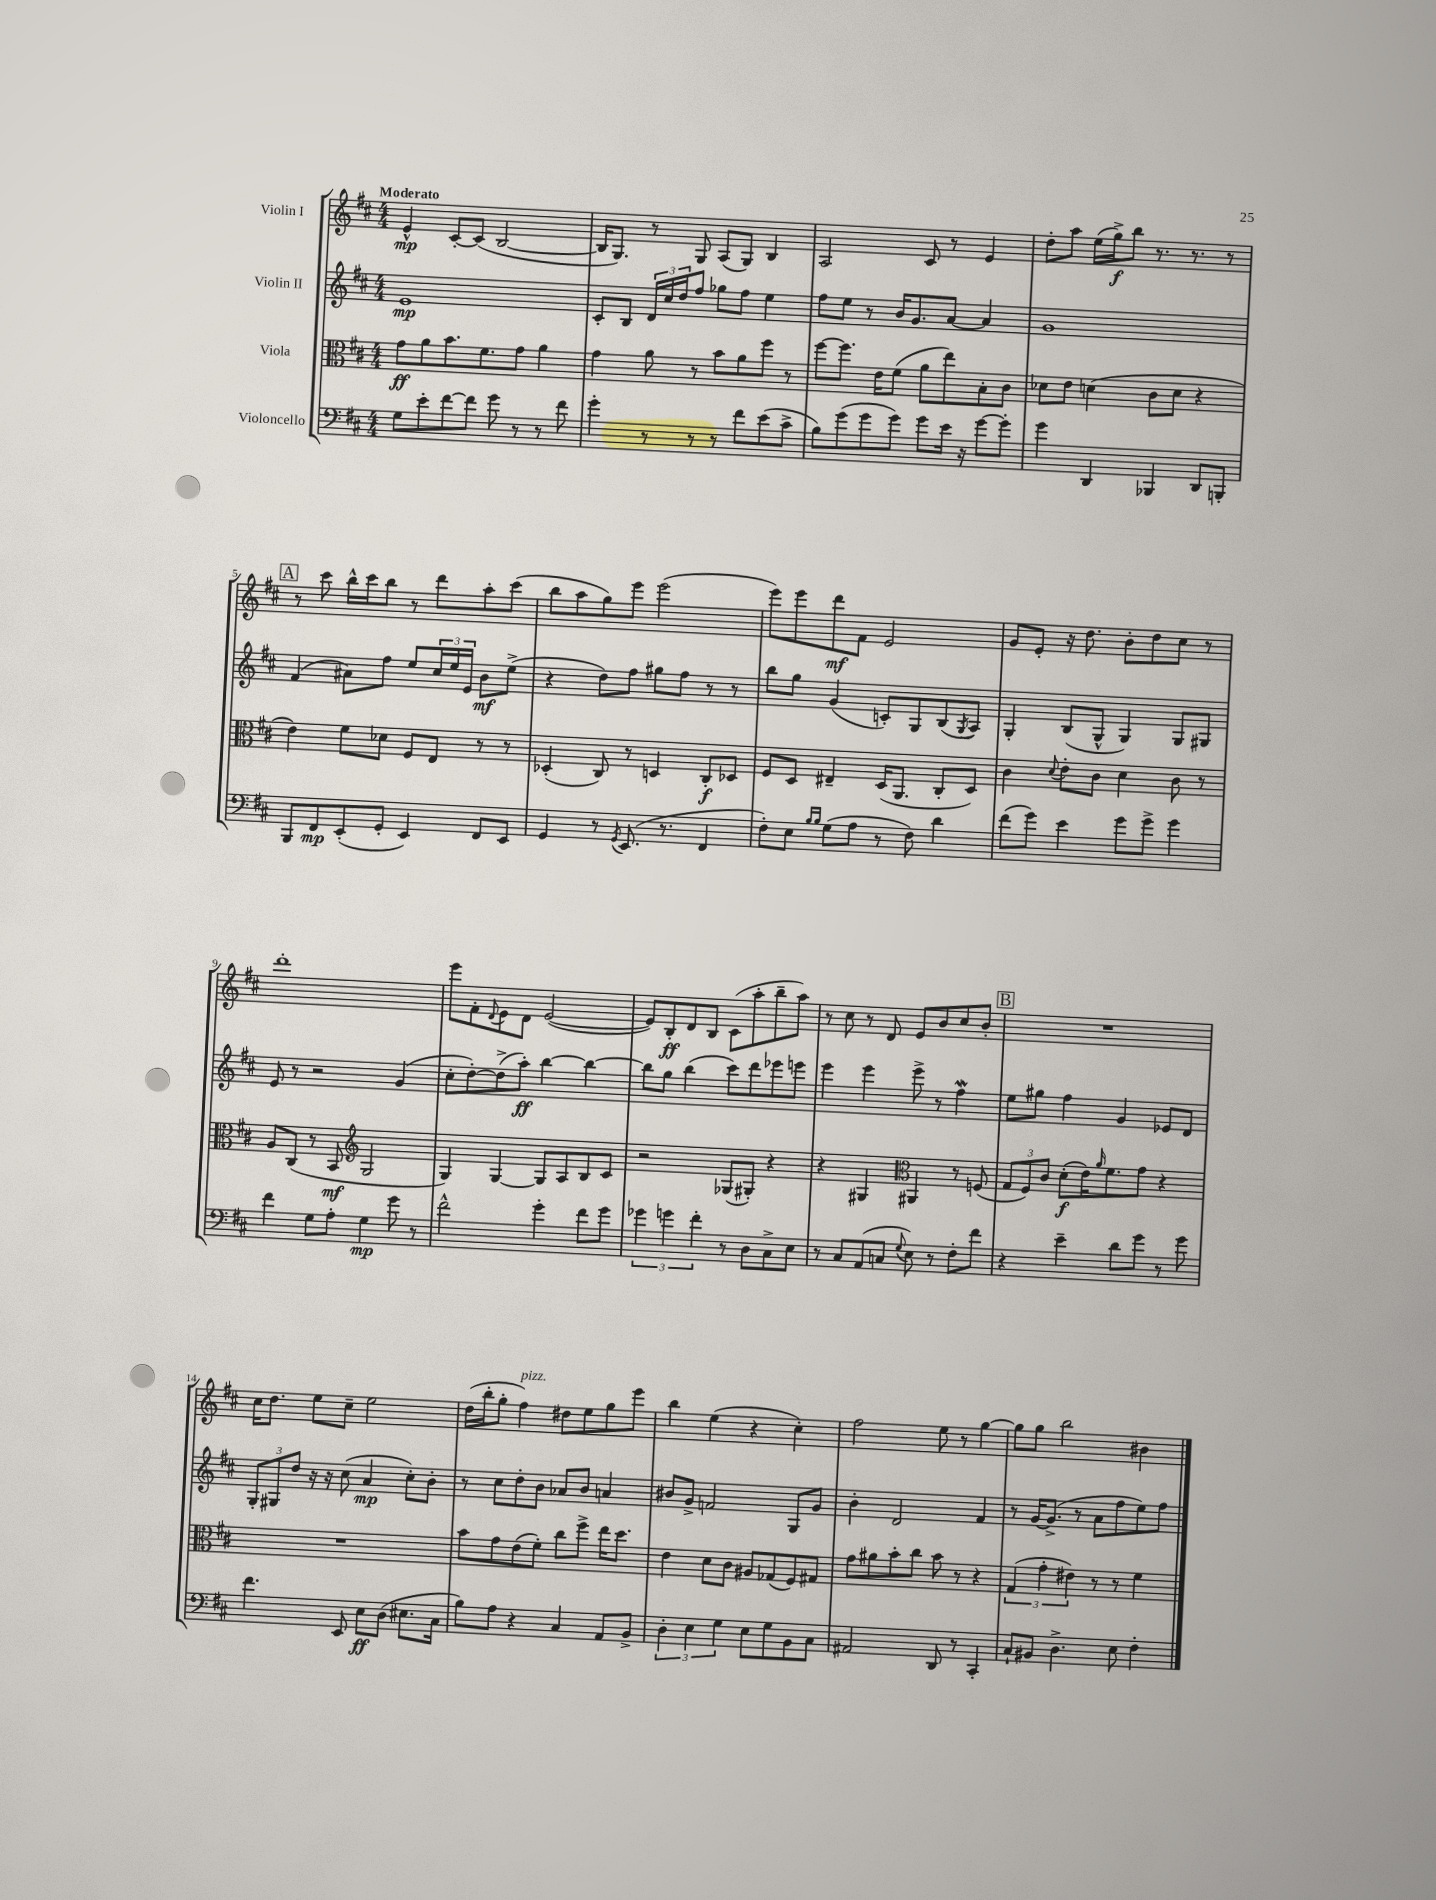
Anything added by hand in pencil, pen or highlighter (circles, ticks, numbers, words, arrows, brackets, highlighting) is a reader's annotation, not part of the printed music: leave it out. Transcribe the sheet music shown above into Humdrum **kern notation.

**kern	**kern	**kern	**kern
*staff4	*staff3	*staff2	*staff1
*clefF4	*clefC3	*clefG2	*clefG2
*k[f#c#]	*k[f#c#]	*k[f#c#]	*k[f#c#]
*M4/4	*M4/4	*M4/4	*M4/4
8G	8g	1e	4e^^
8e'	8a	.	.
[8f#	8.b	.	[8c#'
8f#]	.	.	(8c#]
.	8.f#	.	.
8g	.	.	[2B
8r	8g	.	.
8r	4a	.	.
8f#	.	.	.
=	=	=	=
4g'	4g	8c#'	16B]
.	.	.	8.G)
.	.	8B	.
8r	8a	24d	8r
.	.	24cc#	.
.	.	24dd	.
8r	8r	8ff#	8G
8r	8b	8gg-	(8A
8f#	8a	8ff#	8G)
(8e	8ff#	4ee	4B
8c#^	8r	.	.
=	=	=	=
8B)	[8ff#	8ff#	2A
(8g	8.ff#]	8ee	.
8g	.	8r	.
.	16e	.	.
8g)	(8f#	16b	.
.	.	8.g	.
8g	8a	.	8c#
16e	8ee)	[8a	8r
16r	.	.	.
[8g	8B'	4a]	4e
8g']	8c#	.	.
=	=	=	=
4g	8d-	1g	8dd'
.	8e	.	8aa
4DD	(4d	.	(16ee
.	.	.	16gg^)
.	.	.	8bb
4BBB-	8c#	.	8.r
.	8d	.	.
.	.	.	8.r
8DD	4r	.	.
8BBB'	.	.	8r
=	=	=	=
8BBB	4e)	(4f#	8r
8FF#	.	.	8ccc#
(8EE'	8f#	8a#)	16bb^^
.	.	.	16ccc#
8GG'	8d-	8ff#	8bb
4EE)	8F#	8ee	8r
.	8E	24cc#	8ddd
.	.	24ee	.
.	.	24e	.
8FF#	8r	8b	8aa'
8EE	8r	(8ee^	(8ccc#
=	=	=	=
4GG	(4D-'	4r	8bb
.	.	.	8aa
8r	8C#)	8dd)	8gg)
8qGG	.	.	.
(8.EE	8r	8ff#	8eee
.	4D	8gg#	(2eee
8.r	.	.	.
.	.	8ff#	.
4FF#	8C#'	8r	.
.	8D-	8r	.
=	=	=	=
8F#')	8F#	8bb	8eee)
8E	8D	8gg	8eee
16qqB	.	.	.
16qqB	.	.	.
(8G	4E#~	(4g	8ddd
8A	.	.	8f#
8r	(16D	8c')	2e
.	8.AA	.	.
8F#)	.	8G	.
4d	8C#'	(8B	.
.	.	8qG	.
.	8D)	8A)	.
=	=	=	=
(8f#	4c#	4G'	8g
8g)	.	.	8e'
.	8qqd	.	.
4e	8e'	(8B	16r
.	.	.	8.dd
.	8c#	8G^^	.
8g	4d	4G)	8b'
8g^	.	.	8dd
4g	8c#	8G	8cc#
.	8r	8G#	8r
=	=	=	=
4f#	8A	8e	1ddd'
.	(8C#	8r	.
8G	8r	2r	.
8A'	8BB	.	.
*	*clefG2	*	*
4G	2G	.	.
8g	.	(4g	.
8r	.	.	.
=	=	=	=
2f#^^	4G)	8cc#'	8eee
.	.	[8dd')	8f#'
.	.	.	8qqd
.	[4G	(8dd^]	8e
.	.	8aa')	8d
4g'	8G]	[4bb	([2e
.	8A	.	.
8f#	8B	4bb_	.
8g	8c#	.	.
=	=	=	=
6g-	2r	8bb]	8e])
.	.	8gg	8B'
6g	.	.	.
.	.	(4bb	8d
6f#'	.	.	.
.	.	.	8B
8r	(8G-	8ccc#)	(8c#
8D	8G#')	8ddd	8aa'
8C#^	4r	8eee-	8bb~
8E	.	8eee	8aa)
=	=	=	=
8r	4r	4eee	8r
8C#	.	.	8cc#
(8AA	4G#	4eee	8r
8C	.	.	8d
*	*clefC3	*	*
8qqG	.	.	.
8E)	4AA#	8eee^	8e
8r	.	8r	8b
8F#'	8r	4ff#	8cc#
8f#	(8F	.	8b'
=	=	=	=
4r	12G	8ee	1r
.	12F#)	.	.
.	.	8gg#	.
.	12c#	.	.
4e~	(8d'	4ff#	.
.	16e)	.	.
.	16qqa	.	.
.	8.f#	.	.
8d	.	4g	.
8g	8g	.	.
8r	4r	8e-	.
8g	.	8d	.
=	=	=	=
4.f#	1r	12G'	16cc#
.	.	.	8.dd
.	.	12G#	.
.	.	12dd	.
.	.	16r	8ee
.	.	16r	.
8EE	.	(8cc#	8cc#~
8E	.	4a	2ee
(8D	.	.	.
8.E#	.	8cc#')	.
.	.	8b'	.
16C#	.	.	.
=	=	=	=
8B)	8b	8r	(16dd
.	.	.	16bb'
8A	8g	8cc#	8gg'
4r	(8e	8dd'	4ff#)
.	8f#')	8b	.
4C#	8cc#	8a-	8dd#
.	8ff#^	8b	8ee
8AA	16ee	4a	8gg
.	8.dd	.	.
8BB^	.	.	8eee
=	=	=	=
6D'	4e	8b#	4bb
.	.	8g^	.
6E	.	.	.
.	8d	2f	(4ee
6G	.	.	.
.	8c#	.	.
8E	8A#	.	4r
8G	(8G-	.	.
8BB	8F#)	8G	4cc#')
8C#	8G#	8g	.
=	=	=	=
2AA#	8g	4b'	2ff#
.	8a#	.	.
.	8b'	2d	.
.	8cc#	.	.
8DD	8b	.	8ee
8r	8r	.	8r
4CC#'	4r	4f#	[4gg
=	=	=	=
8C#`	(6G	8r	8gg]
8BB#	.	[16g	8gg
.	6g'	.	.
.	.	(8.g^]	.
4.D^	.	.	2bb
.	6e#)	.	.
.	.	8r	.
.	8r	8a	.
8E	8r	8ff#	.
4F#'	4f#	8ee)	4b#
.	.	8ff#	.
==	==	==	==
*-	*-	*-	*-
